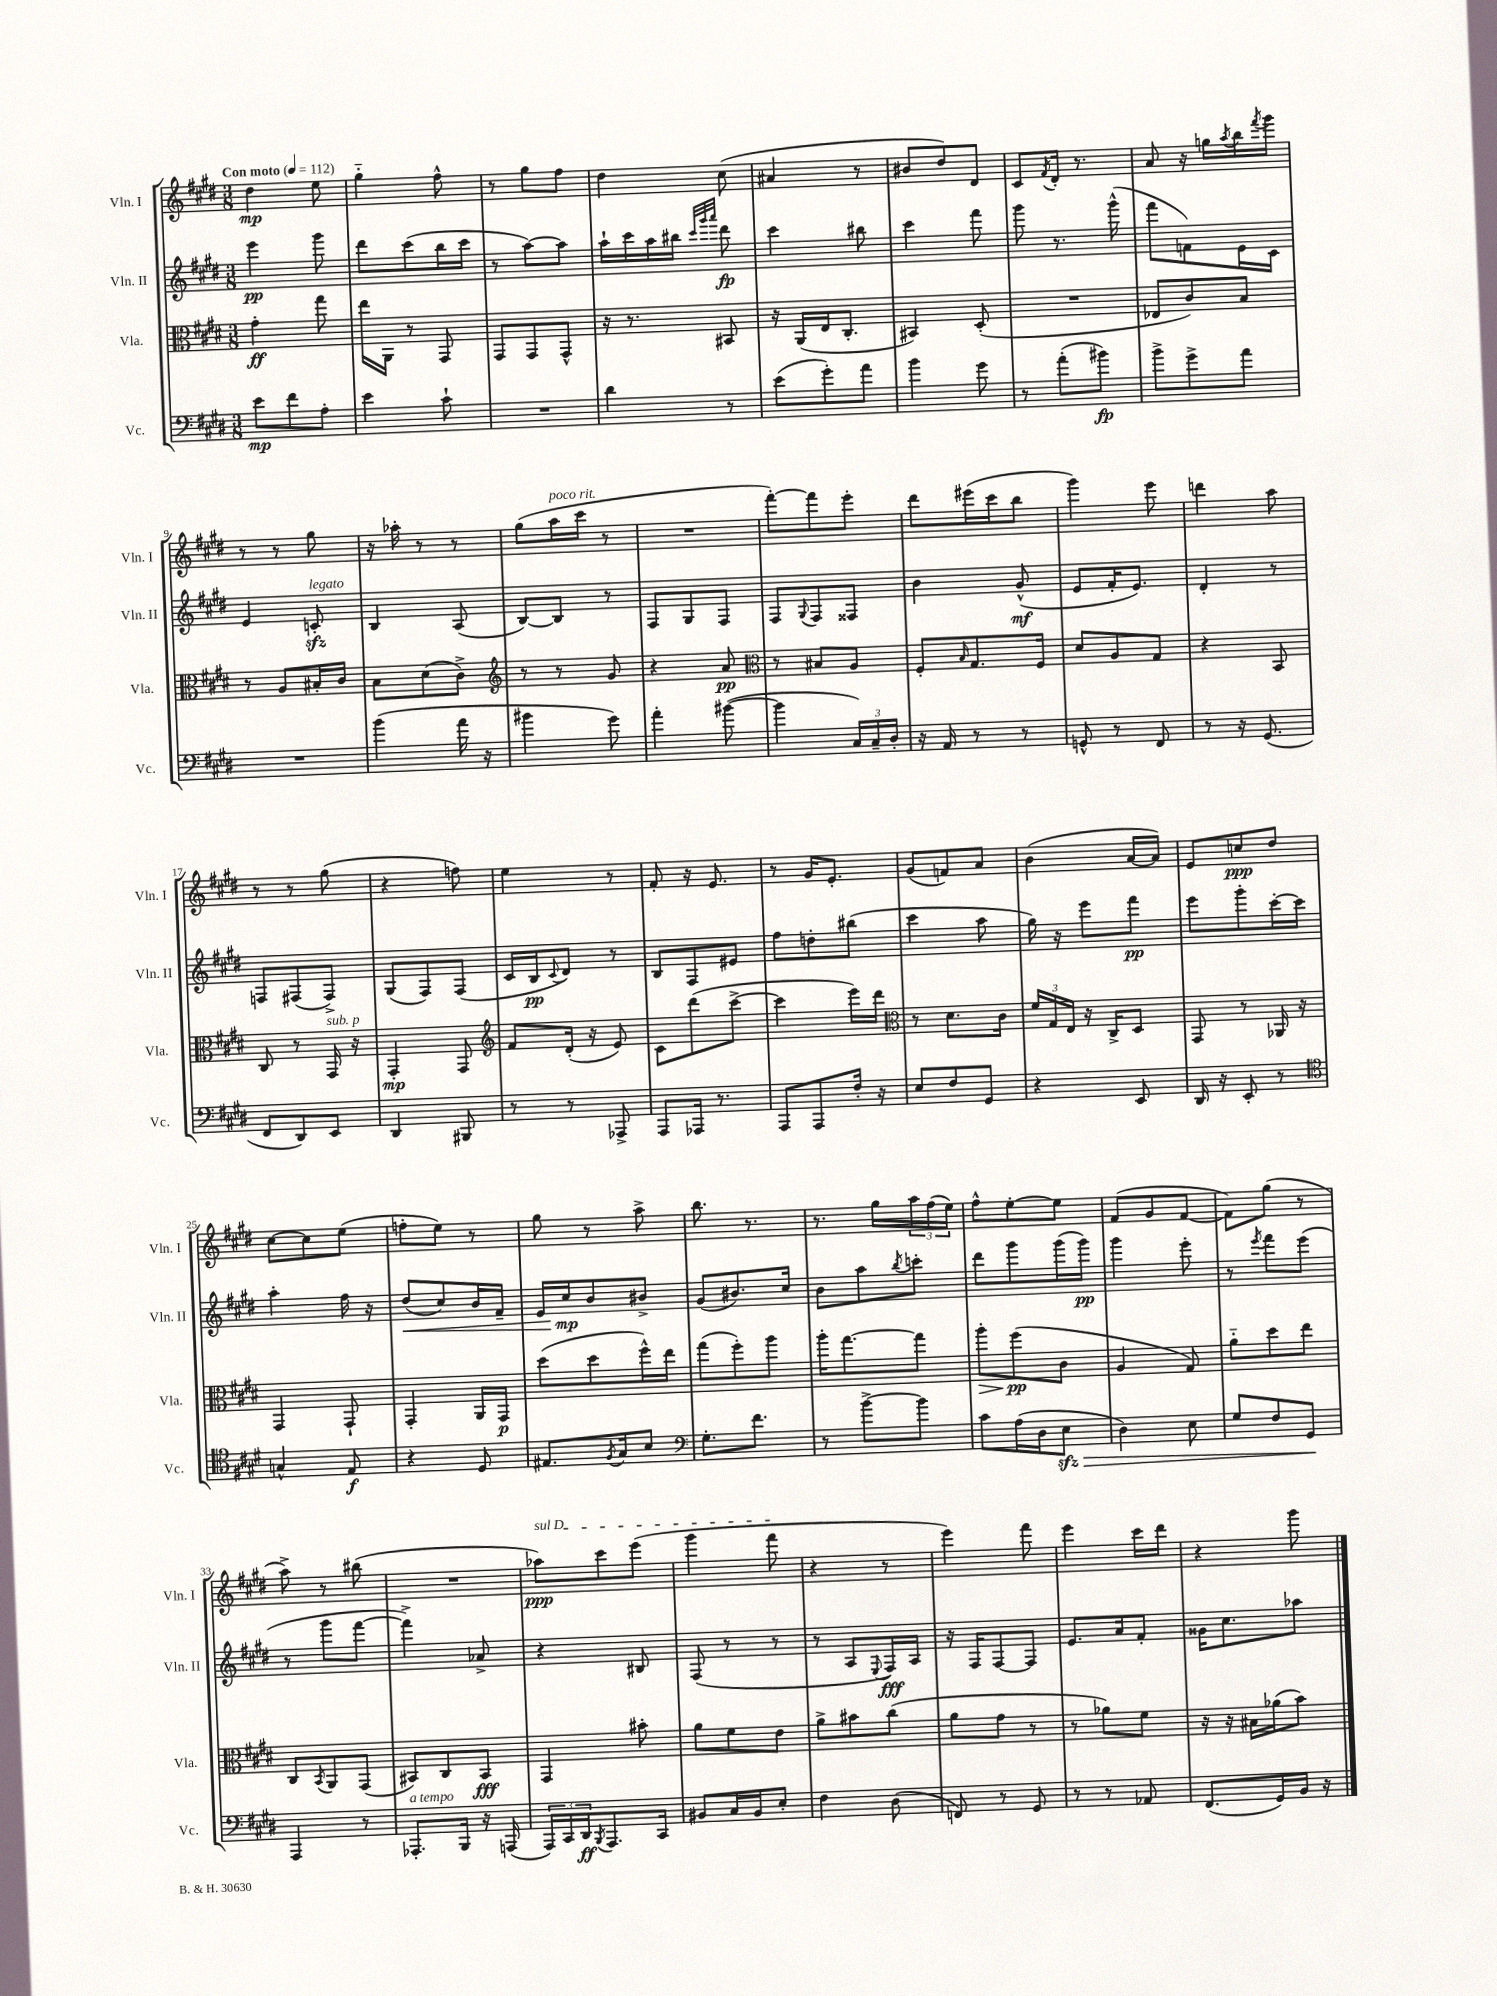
<<
\new StaffGroup <<
\new Staff = "s0" \with { instrumentName = "Vln. I" shortInstrumentName = "Vln. I" } {
    \clef treble \key e \major \numericTimeSignature \time 3/8 \tempo "Con moto" 4 = 112
    dis''4\mp e''8 |
    gis''4-_ fis''8-^ |
    r8 gis''8 fis''8 |
    dis''4 cis''8( |
    ais'4 r8 |
    bis'8 dis''8) dis'8 |
    cis'8 \acciaccatura { fis'8 } dis'16-. r8. |
    a'8 r16 g''16 \acciaccatura { a''8 } b''16 \acciaccatura { fis'''8 } gis'''16 |
    r8 r8 gis''8 |
    r16 aes''16-. r8 r8 |
    gis''8( a''16^\markup { \italic "poco rit." } cis'''16 r8 |
    R4. |
    fis'''8~-.) fis'''8 e'''8-. |
    dis'''8 eis'''16( cis'''16 b''8 |
    gis'''4) e'''8 |
    d'''4 a''8 |
    r8 r8 gis''8( |
    r4 f''8) |
    e''4 r8 |
    fis'8-. r16 e'8. |
    r8 gis'16 e'8.-. |
    gis'8( f'8) a'8 |
    b'4( a'16~ a'16) |
    e'8 c''8\ppp dis''8 |
    cis''8~ cis''8 e''8( |
    f''8-. e''8) r8 |
    gis''8 r8 a''8-> |
    b''8. r8. |
    r8. gis''16 \tuplet 3/2 { a''16 fis''16( e''16) } |
    fis''8-^ e''8~-. e''8 |
    fis'8( gis'8 fis'8~ |
    fis'8) gis''8( r8 |
    a''8->) r8 bis''8( |
    R4. |
    \once \override TextSpanner.bound-details.left.text = \markup { \italic "sul D" } aes''8\ppp\startTextSpan) cis'''8 e'''8( |
    gis'''4 fis'''8\stopTextSpan |
    r4 r8 |
    e'''4) fis'''8 |
    e'''4 cis'''16 dis'''16 |
    r4 gis'''8 \bar "|." |
}
\new Staff = "s1" \with { instrumentName = "Vln. II" shortInstrumentName = "Vln. II" } {
    \clef treble \key e \major \numericTimeSignature \time 3/8
    e'''4\pp gis'''8 |
    dis'''8 cis'''8( b''16 cis'''16 |
    r8 a''8~) a''8 |
    a''16-! cis'''16 a''16 bis''16 \grace { cis'''32 gis'''32 a'''32 } dis'''8\fp |
    cis'''4 bis''8 |
    cis'''4 fis'''8 |
    gis'''8 r8. gis'''16-^( |
    fis'''8 f'8) e'16 cis'16 |
    e'4 c'8-.\sfz^\markup { \italic "legato" } |
    b4 a8( |
    b8~) b8 r8 |
    fis8 gis8 fis8 |
    fis8 \appoggiatura { gis8 } fis8 fisis8 |
    b'4 gis'8-^\mf( |
    e'8 fis'16-. e'8.) |
    dis'4-. r8 |
    f8 fis8( fis8->) |
    gis8( fis8) fis8( |
    cis'16 b16\pp \appoggiatura { cis'8 } dis'8) r8 |
    b8 fis8 eis'8 |
    fis''8 d''8-. bis''8( |
    cis'''4 a''8 |
    gis''16) r16 e'''8 fis'''8\pp |
    e'''8 gis'''8-. cis'''16~-. cis'''16 |
    a''4-. fis''16 r16 |
    dis''8\<( cis''8) b'16 fis'16-- |
    e'16 cis''16\mp\! b'8 bis'8-> |
    gis'8( bis'8.) cis''16 |
    b'8 a''8 \acciaccatura { b''8 } c'''8-. |
    dis'''8 gis'''8 gis'''16( gis'''16\pp) |
    gis'''4 e'''8-. |
    r8 \acciaccatura { e'''8 } fis'''8 e'''8( |
    r8 gis'''8 fis'''8~ |
    fis'''4->) aes'8-> |
    r4 bis8 |
    fis8( r8 r8 |
    r8 a8 \appoggiatura { e8 } fis16\fff) a16 |
    r16 fis16 fis8~ fis8 |
    e'8. a'16 fis'8-. |
    gisis'16 cis''8. aes''8 \bar "|." |
}
\new Staff = "s2" \with { instrumentName = "Vla." shortInstrumentName = "Vla." } {
    \clef alto \key e \major \numericTimeSignature \time 3/8
    gis'4-.\ff gis''8 |
    e''16 a,16 r8 gis,8 |
    gis,8 gis,8 gis,8-^ |
    r16 r8. bis,8 |
    r16 a,16( e16 cis8.-. |
    bis,4) dis8-.( |
    R4. |
    ees8 cis'8) b8 |
    r8 a8 bis16-. cis'16 |
    b8 dis'8( cis'8->) |
    \clef treble r8 r8 gis'8 |
    r4 a'8\pp |
    \clef alto r8 bis8 a8 |
    fis8-. \grace { b16 } gis8. fis16 |
    dis'8 a8 gis8 |
    r4 b,8 |
    cis8 r8 gis,16^\markup { \italic "sub. p" } r16 |
    gis,4-.\mp gis,8 |
    \clef treble fis'8 dis'16-.( r16 e'8) |
    cis'8 dis'''8( cis'''8~-> |
    cis'''4 e'''16) dis'''16 |
    \clef alto r8 dis'8. cis'16 |
    \tuplet 3/2 { fis'16 gis16 e16 } r16 cis16-> dis8 |
    gis,8 r8 aes,16 r16 |
    gis,4 gis,8-! |
    gis,4-. a,16 gis,16\p |
    dis''8( dis''8 fis''16-^) e''16 |
    gis''8( fis''8-.) a''8 |
    a''16-. gis''8.~ gis''8 |
    a''8-.\> fis''8\pp\!( cis'8 |
    a4 gis8) |
    a'8-_ dis''8 e''8 |
    cis8 \acciaccatura { b,8 } a,8 gis,8( |
    bis,8) cis8 bis,8\fff |
    gis,4 bis'8-. |
    a'8 fis'8 e'8 |
    a'8-> bis'8 cis''8( |
    a'8 gis'8 r8 |
    r8 aes'8) fis'8 |
    r16 r16 bis16 aes'16( b'8) \bar "|." |
}
\new Staff = "s3" \with { instrumentName = "Vc." shortInstrumentName = "Vc." } {
    \clef bass \key e \major \numericTimeSignature \time 3/8
    e'8\mp fis'8 a8-. |
    e'4 cis'8-! |
    R4. |
    dis'4 r8 |
    e'8( gis'8-.) a'8 |
    b'4 gis'8 |
    r8 a'8-.( bis'8\fp) |
    b'8-> gis'8-> a'8 |
    R4. |
    b'4( a'16 r16 |
    bis'4 gis'8) |
    a'4-. bis'8~( |
    bis'4 \tuplet 3/2 { cis16) cis16-- dis16-. } |
    r16 a,16 r8 r8 |
    g,8-^ r8 fis,8 |
    r8 r16 gis,8.( |
    fis,8 dis,8) e,8 |
    dis,4 bis,,8 |
    r8 r8 aes,,8-> |
    a,,8 aes,,16 r8. |
    a,,8 a,,8 fis16-. r16 |
    e8 fis8 gis,8 |
    r4 e,8 |
    dis,16 r16 e,8-. r8 |
    \clef tenor g4-^ e8\f |
    r4 dis8 |
    eis8. \acciaccatura { fis8 } gis16 b8 |
    \clef bass gis8.-. fis'8. |
    r8 b'8~-> b'8 |
    cis'8 a16( dis16 e8\sfz\> |
    dis4) e8 |
    gis8 fis8 gis,8\! |
    a,,4 r8 |
    aes,,8.-.^\markup { \italic "a tempo" } b,,16 r16 a,,16( |
    \tuplet 3/2 { a,,16) cis,16 dis,16\ff } \acciaccatura { b,,8 } a,,8. cis,16 |
    bis,8 cis16 bis,16 e8-. |
    fis4 dis8( |
    f,8) r8 gis,8 |
    r8 r8 aes,8 |
    fis,8.( gis,16) b,16 r16 \bar "|." |
}
>>
>>
